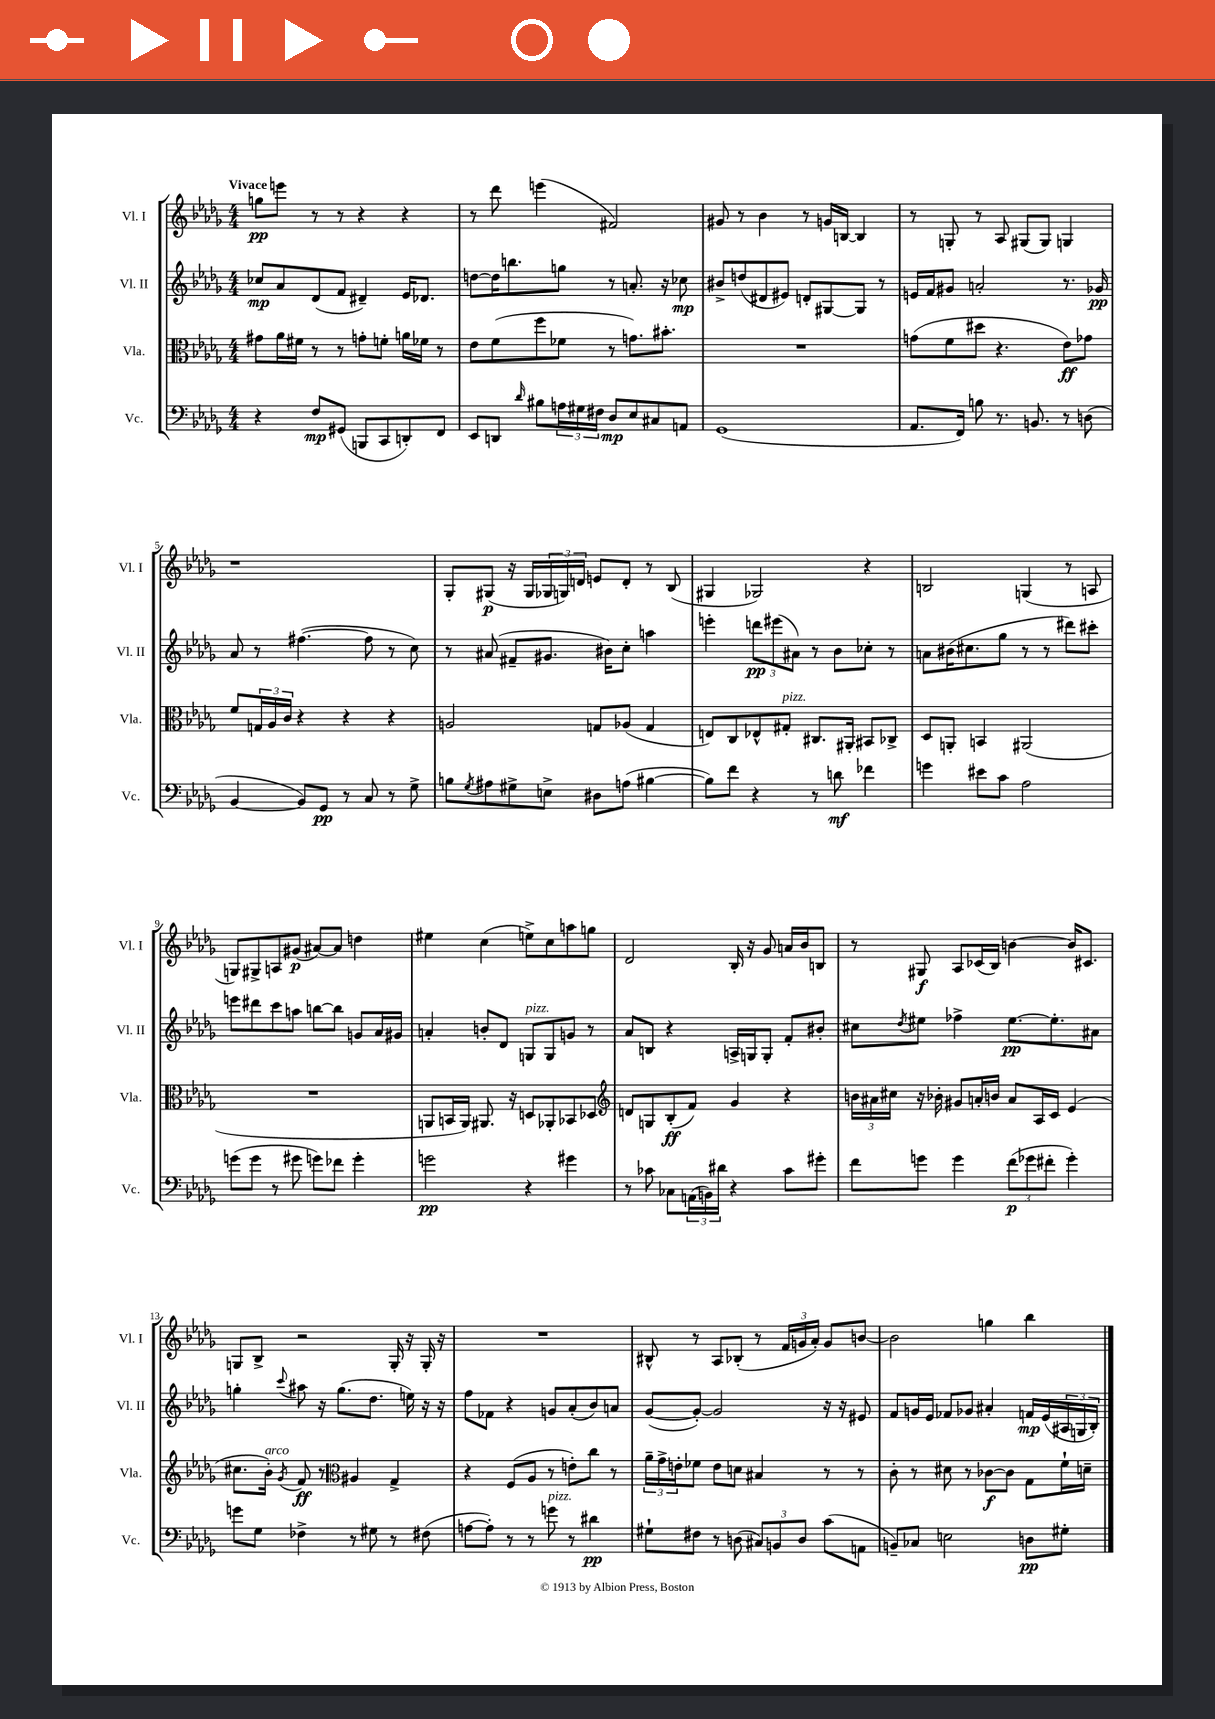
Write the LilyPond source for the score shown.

<<
\new StaffGroup <<
\new Staff = "s0" \with { instrumentName = "Vl. I" shortInstrumentName = "Vl. I" } {
    \clef treble \key des \major \numericTimeSignature \time 4/4 \tempo "Vivace"
    g''8\pp e'''8 r8 r8 r4 r4 |
    r8 des'''8 e'''4( fis'2) |
    gis'8 r8 bes'4 r8 g'16 b16~ b4 |
    r8 g8-. r8 aes8 gis8( gis8) g4 |
    r1 |
    ges8-. gis8\p( r16 gis16 \tuplet 3/2 { ges16 g16) d'16 } e'8 d'8-. r8 bes8( |
    gis4 ges2) r4 |
    b2 g4( r8 a8 |
    g8) gis8-> a8 gis'8\p( ais'8~) ais'8 d''4 |
    eis''4 c''4( e''8->) c''8 a''8 g''8 |
    des'2 bes16-. r16 ges'8 a'16 bes'16 b8 |
    r8 gis8\f aes8 ces'16( bes16) b'4~ b'16 cis'8. |
    g8 bes8-> r2 g16-. r16 g16-. r16 |
    R1 |
    bis8-^ r8 aes8 bes8-.( r8 \tuplet 3/2 { f'16 g'16 aes'16-.) } g'8 b'8~ |
    b'2 g''4 bes''4 \bar "|." |
}
\new Staff = "s1" \with { instrumentName = "Vl. II" shortInstrumentName = "Vl. II" } {
    \clef treble \key des \major \numericTimeSignature \time 4/4
    ces''8\mp aes'8 des'8( f'8 dis'4--) ees'16 des'8. |
    d''8~ d''16 b''8. g''8 r8 a'8.-. r16 ces''8\mp |
    bis'8-> d''8( dis'8 eis'8) d'8-. gis8~ gis8 r8 |
    e'16 f'16 gis'8 a'2-. r8. ges'16\pp |
    aes'8 r8 fis''4.~( fis''8 r8 c''8) |
    r8 ais'8( fis'8-- gis'8. bis'16) c''8-. a''4 |
    e'''4-. \tuplet 3/2 { d'''8\pp eis'''8( ais'8) } r8 bes'8 ces''8-. r8 |
    a'8 bis'16( cis''8. ges''8 r8 r8 dis'''8) cis'''8-. |
    e'''8 dis'''8 c'''8 a''8 b''8~ b''8 g'8 aes'16 gis'16 |
    a'4-. b'8-. des'8 g8^\markup { \italic "pizz." } g8 g'8 r8 |
    aes'8 b8 r4 a16-> g16 g8-. f'8-. bis'8-. |
    cis''8 \acciaccatura { des''8 } eis''8 fes''4-> eis''8.~\pp eis''8.-. ais'8 |
    g''4-. \appoggiatura { c'''8 } ais''8 r16 g''8.( des''8. e''16) r16 r16 |
    f''8 fes'8 r4 g'8 aes'8-.( bes'8) a'8 |
    ges'8~( ges'8~-.) ges'2 r16 r16 eis'8 |
    f'8 g'16 ees'16 fes'8 ges'8 ais'4-. f'16\mp ees'16( \tuplet 3/2 { ais16 g16 bes16-.) } \bar "|." |
}
\new Staff = "s2" \with { instrumentName = "Vla." shortInstrumentName = "Vla." } {
    \clef alto \key des \major \numericTimeSignature \time 4/4
    gis'8 aes'16 fis'16 r8 r8 g'8-. f'8-. a'16 fes'16 r8 |
    ees'8 f'8( f''8 fes'8 r8 g'8.) bis'8.-. |
    R1 |
    g'8( f'8 dis''8 r4. ees'8\ff) ges'8 |
    f'8 \tuplet 3/2 { g16 aes16 c'16 } r4 r4 r4 |
    a2 g8 aes8( g4 |
    e8) c8 ees8-^ gis8-.^\markup { \italic "pizz." } cis8. ais,16-. bis,8 ces8-> |
    des8 a,8-. b,4 ais,2( |
    R1 |
    a,8 b,16 a,16) ais,8. r16 d8 aes,8-. bes,8 des8 |
    \clef treble d'8 g8 bes8-.\ff( f'8) ges'4 r4 |
    \tuplet 3/2 { b'16 ais'16 cis''16 } r16 bes'16-. gis'8 a'16-. b'16 a'8 aes16 c'16 ees'4( |
    cis''8. bes'16-.^\markup { \italic "arco" }) \acciaccatura { ges'8 } f'8\ff r8 \clef alto ais4 ges4-> |
    r4 f8( aes8 r8 e'8-.) c''8 r8 |
    \tuplet 3/2 { aes'16-- ges'16-> e'16-. } fes'8 e'8 d'8 bis4 r8 r8 |
    c'8-. r8 dis'8 r8 ces'8~\f ces'8 ges8 f'16-! d'16-- \bar "|." |
}
\new Staff = "s3" \with { instrumentName = "Vc." shortInstrumentName = "Vc." } {
    \clef bass \key des \major \numericTimeSignature \time 4/4
    r4 f8\mp gis,8( b,,8 c,8 d,8-.) f,8 |
    ees,8 d,8 \grace { des'16 } bis8 \tuplet 3/2 { a16 gis16 fis16 } des8\mp ees8 cis8 a,8 |
    ges,1( |
    aes,8. f,16) b8 r8. b,8. r8 d8( |
    bes,4~ bes,8) ges,8\pp r8 c8 r8 ges8-> |
    b8 \acciaccatura { ges8 } ais8 gis8-> e8-> dis8 a8( bis4~ |
    bis8) f'8 r4 r8 d'8\mf fes'4 |
    g'4 eis'8 c'8 aes2 |
    g'8( g'8 r8 gis'8 g'8) fes'8 g'4-. |
    g'2\pp r4 gis'4 |
    r8 ces'8 ces8 \tuplet 3/2 { a,16( b,16) dis'16 } r4 ces'8 gis'8-. |
    f'8 g'8 g'4 \tuplet 3/2 { f'8\p( ges'8 fis'8-. } ges'4-.) |
    g'8 ges8 fes4-> r8 gis8 r8 fis8( |
    a8~ a8-.) r8 r8 g'8^\markup { \italic "pizz." } r8 dis'4\pp |
    gis8-! fis8 r8 d8( \tuplet 3/2 { cis8) b,8 d8 } c'8( a,8 |
    b,8--) ces8 e2 d8\pp gis8-. \bar "|." |
}
>>
>>
